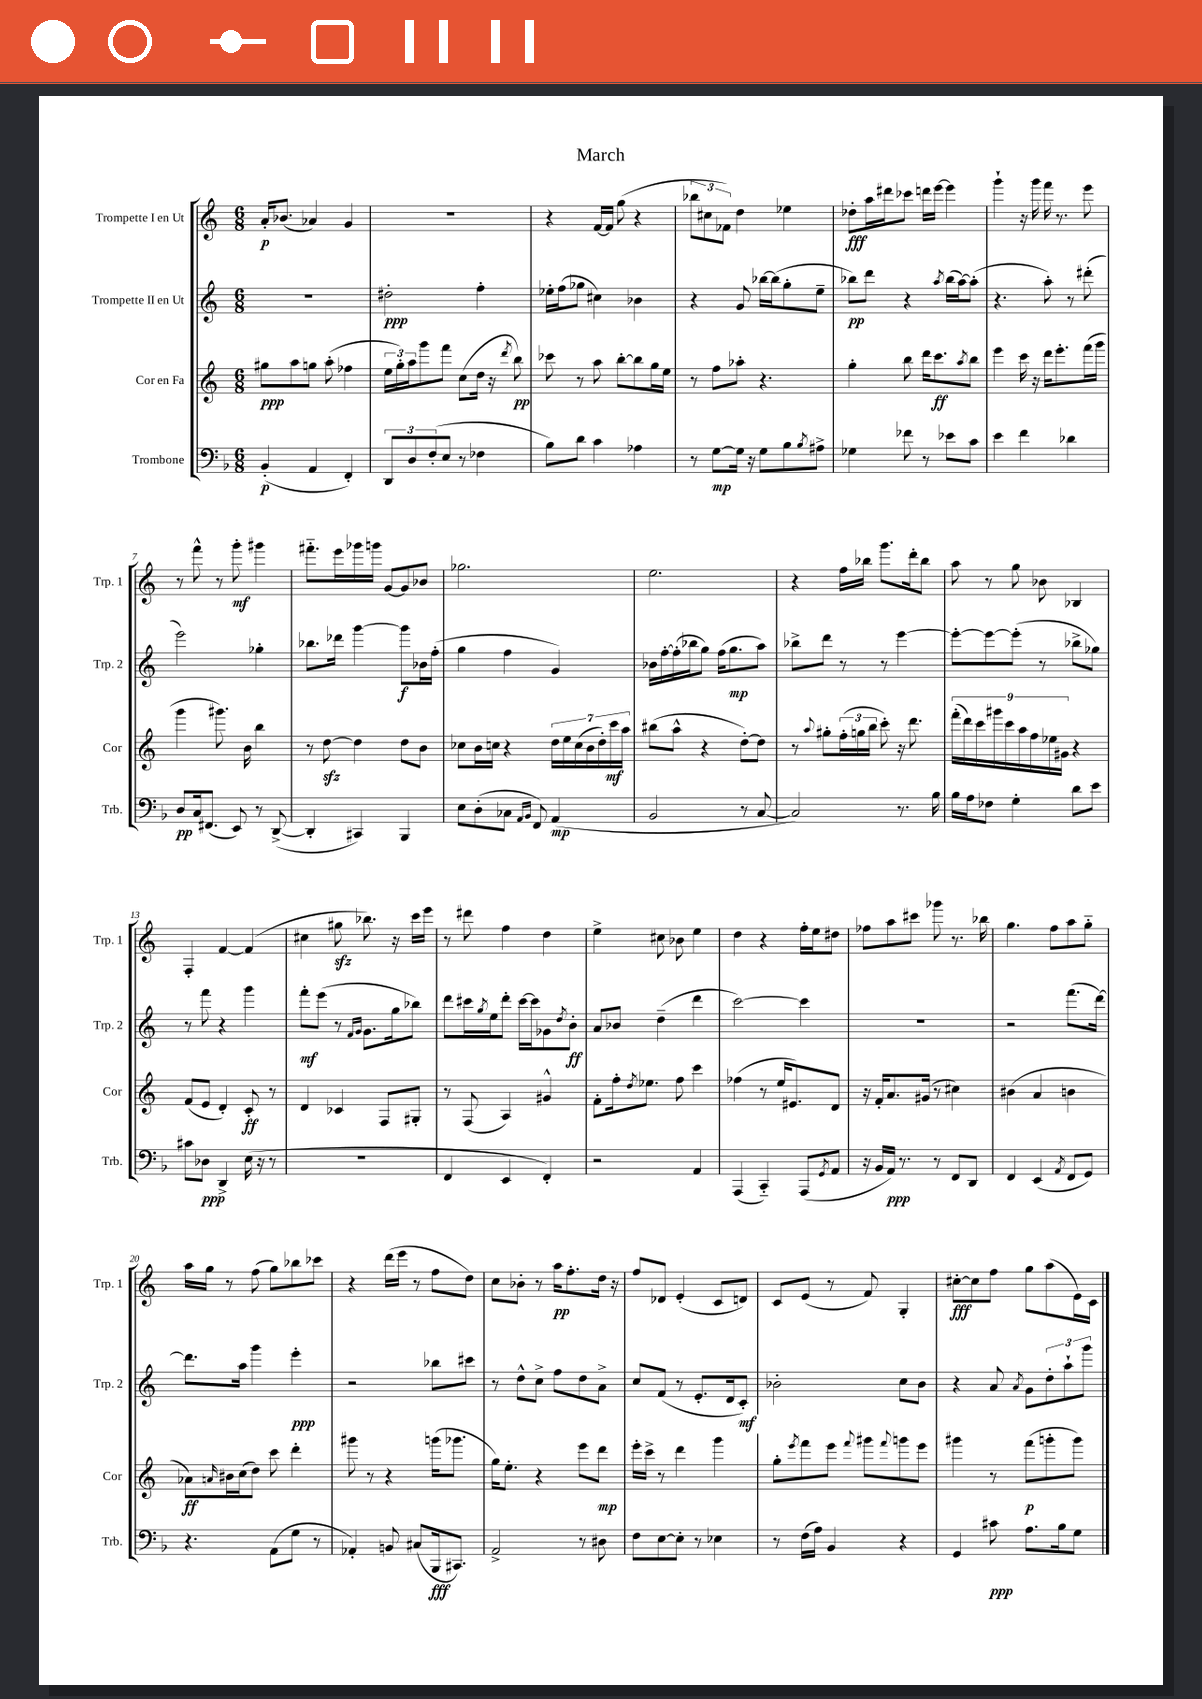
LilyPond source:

\header { title = "March" }
<<
\new StaffGroup <<
\new Staff = "s0" \with { instrumentName = "Trompette I en Ut" shortInstrumentName = "Trp. 1" } {
    \clef treble \key c \major \numericTimeSignature \time 6/8
    a'16-.\p bes'8.( aes'4) g'4 |
    R2. |
    r4 f'16~ f'16 g''8( r4 |
    \tuplet 3/2 { bes''8 cis''8 fes'8) } d''4 ees''4 |
    des''8-.\fff a''16 dis'''16 ces'''8 d'''16 e'''16~ e'''4 |
    g'''4-! r16 g'''16 f'''16 r8. e'''8 |
    r8 f'''8-^ r8 g'''8-.\mf gis'''4 |
    fis'''8.-_ e'''16 ges'''16 g'''16 g'8~ g'8 bes'8 |
    ges''2. |
    e''2. |
    r4 f''16 bes''16 g'''8. d'''16-. bes''8 |
    a''8 r8 g''8 bes'8 bes4 |
    f4-. f'4~ f'4( |
    cis''4 gis''8\sfz bes''8.) r16 c'''16 e'''16 |
    r8 dis'''8 f''4 d''4 |
    e''4-> cis''8 bes'8 e''4 |
    d''4 r4 f''16-. e''16 dis''8 |
    fes''8 a''8 cis'''8 ges'''8 r8. bes''16 |
    g''4. f''8 a''8 g''8-_ |
    a''16 g''16 r8 f''8( g''8) bes''8 ces'''8 |
    r4 d'''16( e'''16 r8 f''8 d''8) |
    c''8 bes'8-. r8 a''16\pp f''8.-. d''16 r16 |
    f''8 des'8 e'4-.( c'8 d'8) |
    c'8 e'8( r8 f'8) g4-. |
    cis''8~-.\fff cis''8 f''8 g''8 a''8( e'16) c'16 \bar "|." |
}
\new Staff = "s1" \with { instrumentName = "Trompette II en Ut" shortInstrumentName = "Trp. 2" } {
    \clef treble \key c \major \numericTimeSignature \time 6/8
    R2. |
    dis''2-.\ppp f''4-. |
    ees''16-. f''16( ges''8 cis''4) bes'4 |
    r4 g'8 bes''16~ bes''16( g''8-. e''8-- |
    bes''8\pp) d'''8 r4 \acciaccatura { a''8 } bes''16( a''16~) a''8-.( |
    r4. a''8-.) r8 dis'''8-.( |
    e'''2) ges''4-. |
    bes''8. des'''16 g'''4~ g'''8\f bes'16 f''16-.( |
    g''4 f''4 g'4) |
    bes'16 f''16~-. f''16-.( bes''16 g''8) f''16( g''8.\mp a''8) |
    bes''8-> d'''8 r8 r8 e'''4~ |
    e'''8~-. e'''8~ e'''8-.( r8 bes''8-> ges''8) |
    r8 f'''8 r4 g'''4 |
    f'''8-.\mf e'''8( r8 \grace { f'16 g'16 } g'8. g''16 bes''8) |
    d'''8 cis'''16 \acciaccatura { g''8 } e''16 d'''8-. cis'''16~ cis'''16 ges'8 \acciaccatura { d''8 } b'8-.\ff |
    a'8 bes'8 d''4--( d'''4 |
    c'''2~) c'''4 |
    R2. |
    r2 f'''8.( d'''16~) |
    d'''8. a''16 g'''4 e'''4-.\ppp |
    r2 bes''8 cis'''8 |
    r8 d''8-^ c''8-> f''8 d''8 a'8-> |
    c''8 f'8( r8 e'8.-. d'16 c'8-.\mf) |
    bes'2-. c''8 bes'8 |
    r4 a'8 \acciaccatura { a'8 } g'8 \tuplet 3/2 { d''8-. a''8-! g'''8 } \bar "|." |
}
\new Staff = "s2" \with { instrumentName = "Cor en Fa" shortInstrumentName = "Cor" } {
    \clef treble \key c \major \numericTimeSignature \time 6/8
    gis''8\ppp a''8 g''8 a''8-.( fes''4 |
    \tuplet 3/2 { e''16 g''16-.) a''16 } g'''8 f'''8 c''8( d''16 r16 \acciaccatura { d'''8 } b''8\pp) |
    ces'''8 r8 a''8 b''8~-. b''8 g''16 e''16 |
    r8 f''8 aes''8-. r4. |
    g''4-. b''8 d'''16 c'''8.\ff \acciaccatura { a''8 } b''8 |
    e'''4 c'''16 r16 d'''16 e'''8.-. f'''16( g'''16 |
    g'''4 gis'''8.) b'16 b''4 |
    r8 d''8~\sfz d''4 d''8 b'8 |
    ces''8 b'16 c''16 r4 \tuplet 7/4 { d''16 e''16 c''16( b'16 d''16-.) c'''16\mf a''16 } |
    bis''8( a''8-^ r4 d''8~-.) d''8 |
    r8 \appoggiatura { a''8 } gis''8-. \tuplet 3/2 { f''16-.( g''16 b''16 } c'''8-.) r16 d'''8. |
    \tuplet 9/8 { f'''16-.( d'''16) c'''16 gis'''16 c'''16 a''16 f''16 ees''16 gis'16 } r4 |
    f'8( e'8 d'4-.) c'8-.\ff r8 |
    d'4 ces'4 f8 gis8-. |
    r8 f8( a4) gis'4-^ |
    f'8-. f''16-. \acciaccatura { d''8 } ees''8. f''8 c'''4 |
    fes''4( r8 e''16 eis'8.) d'8 |
    r16 f'16-. a'8. gis'16( r8 cis''4) |
    bis'4( a'4 b'4 |
    aes'8\ff) \grace { a'16 } bis'16 c''16( d''8) c'''8 d'''4-. |
    gis'''8 r8 r4 g'''16( ges'''8. |
    g''16) e''8.-. r4 e'''8 d'''8\mp |
    e'''16-. c'''16-> r8 d'''4 g'''4 |
    g''8-. \acciaccatura { e'''8 } f'''8 e'''8 \appoggiatura { f'''8 } gis'''8 \appoggiatura { f'''8 } g'''8 e'''8 |
    gis'''4 r8 f'''8\p( g'''8-. g'''8) \bar "|." |
}
\new Staff = "s3" \with { instrumentName = "Trombone" shortInstrumentName = "Trb." } {
    \clef bass \key f \major \numericTimeSignature \time 6/8
    bes,4-.\p( a,4 f,4-.) |
    \tuplet 3/2 { d,8 d8 f8-.( } e8 r8 fes4 |
    bes8) d'8 c'4 aes4 |
    r8 g8~\mp g16 r16 g8 bes8 \acciaccatura { bes8 } ais8-> |
    ges4 fes'8 r8 ees'8 c'8 |
    e'4 f'4 des'4 |
    d8\pp c16 fis,8.( e,8) r8 d,8~->( |
    d,4-. cis,4) bes,,4 |
    e8 d8-.( ces8 \grace { a,16 bes,16 } f,8) a,4\mp( |
    bes,2 r8 c8~ |
    c2) r8. bes16 |
    bes16 a16 fes8 g4-. d'8 e'8 |
    cis'8 des8\ppp d,4-> e16( r16 r8 |
    R2. |
    f,4 e,4 f,4-.) |
    r2 a,4 |
    a,,4( c,4-_) a,,8( \acciaccatura { g,8 } a,8 |
    r16 bes,16 a,16\ppp) r8. r8 f,8 d,8 |
    f,4 e,4( \acciaccatura { a,8 } f,8 g,8) |
    r4. a,8( g8 r8 |
    aes,4-.) b,8 cis8( bes,,16\fff cis,8.) |
    a,2-> r8 dis8 |
    f8 e8~ e8-. r8 ees4 |
    r8 f16( a16) bes,4 r4 |
    g,4 cis'8\ppp a8. bes16 g8 \bar "|." |
}
>>
>>
